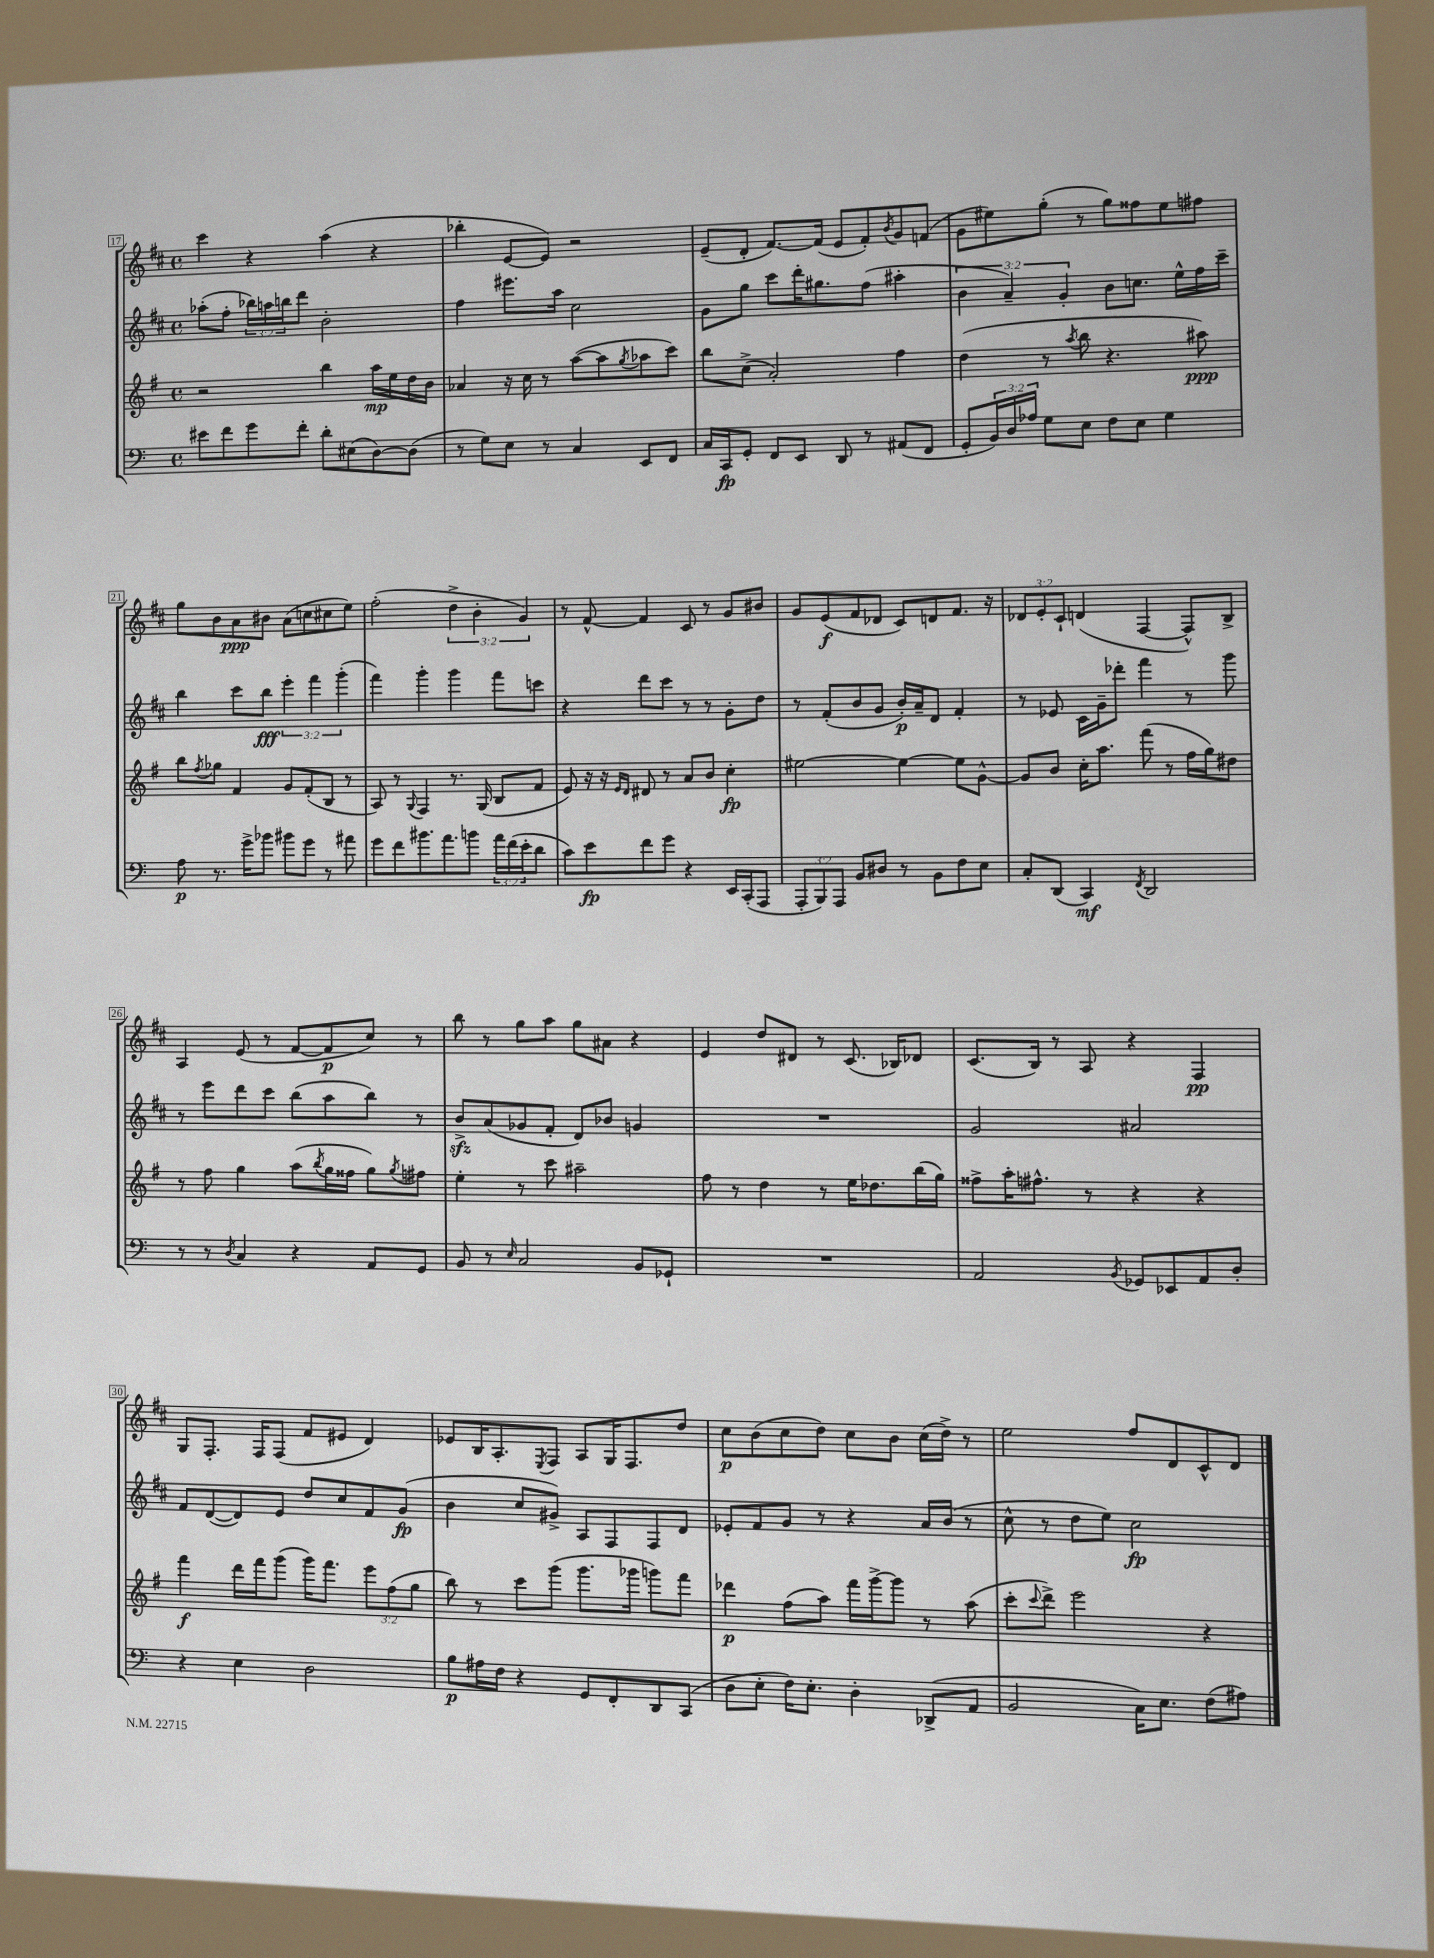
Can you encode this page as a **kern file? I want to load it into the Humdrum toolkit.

**kern	**dynam	**kern	**dynam	**kern	**dynam	**kern	**dynam
*part4	*part4	*part3	*part3	*part2	*part2	*part1	*part1
*staff4	*staff4	*staff3	*staff3	*staff2	*staff2	*staff1	*staff1
*clefF4	*	*clefG2	*	*clefG2	*	*clefG2	*
*k[]	*	*k[f#]	*	*k[f#c#]	*	*k[f#c#]	*
*M4/4	*	*M4/4	*	*M4/4	*	*M4/4	*
*met(c)	*	*met(c)	*	*met(c)	*	*met(c)	*
=17	=17	=17	=17	=17	=17	=17	=17
8e#X\L	.	2r	.	(8aa-X'\L	.	4ccc#\	.
8f\	.	.	.	8ff#'\J	.	.	.
8g\	.	.	.	24bb-X\LL)	.	4r	.
.	.	.	.	24aan\	.	.	.
.	.	.	.	24bbn\J	.	.	.
8f'\J	.	.	.	8ddd\J	.	.	.
8d'\L	.	4bb\	.	2b'\	.	(4aa\	.
(8E#X\	.	.	.	.	.	.	.
[8D\)	.	16aa\LL	mp	.	.	4r	.
.	.	16ee\	.	.	.	.	.
(8D\J]	.	16dd\	.	.	.	.	.
.	.	16b\JJ	.	.	.	.	.
=18	=18	=18	=18	=18	=18	=18	=18
8r	.	4a-X/	.	4ff#\	.	4bb-X'\	.
8G\L)	.	.	.	.	.	.	.
8E\J	.	16r	.	8.eee#X\L	.	[8e/L	.
.	.	16cc\	.	.	.	.	.
8r	.	8r	.	.	.	8e/J])	.
.	.	.	.	16aa\Jk	.	.	.
4C/	.	([8aa\L	.	2cc#\	.	2r	.
.	.	8aa\]	.	.	.	.	.
.	.	8qgg/	.	.	.	.	.
8EE/L	.	8aa-X\	.	.	.	.	.
8FF/J	.	8ccc\J)	.	.	.	.	.
=19	=19	=19	=19	=19	=19	=19	=19
16C/LL	.	8bb\L	.	8g\L	.	(8e~/L	.
16CC/J	fp	.	.	.	.	.	.
8GG'/J	.	(8cc^\J	.	8gg\J	.	8d'/J	.
8FF/L	.	2a'/)	.	8ccc#\L	.	[8.f#/L)	.
8EE/J	.	.	.	16ddd'\K	.	.	.
.	.	.	.	8.gg#X\	.	(16f#/Jk]	.
8DD/	.	.	.	.	.	8e/L	.
8r	.	.	.	(8ff#\J	.	8f#'/)	.
.	.	.	.	.	.	8qb/	.
(8AA#X/L	.	4ff#\	.	4aa#X'\	.	8g/	.
8FF/J	.	.	.	.	.	(8fn/J	.
=20	=20	=20	=20	=20	=20	=20	=20
8GG'/L	.	(4dd\	.	6b\	.	8g\L	.
24BB/L)	.	.	.	.	.	8ee#X\)	.
24D/	.	.	.	6a~/)	.	.	.
24A-X/JJ	.	.	.	.	.	.	.
8G\L	.	8r	.	.	.	(8gg'\J	.
.	.	.	.	6g'/	.	.	.
.	.	8qaa/	.	.	.	.	.
8E\J	.	8bb\	.	.	.	8r	.
8F\L	.	4.r	.	8b\L	.	8gg\L)	.
8E\J	.	.	.	8.ccn\J	.	8ff##X\	.
4G\	.	.	.	.	.	8ee#\	.
.	.	.	.	16ee^^\LL	.	.	.
.	.	8aa#X\)	ppp	16ff#\	.	8ff#X\J	.
.	.	.	.	16ccc#~\JJ	.	.	.
!!LO:LB:g=z
=21	=21	=21	=21	=21	=21	=21	=21
8A\	p	8bb\L	.	4bb\	.	8gg\L	.
.	.	8qff#/	.	.	.	.	.
8.r	.	8gg-X\J	.	.	.	8b\	.
.	.	4f#/	.	8ccc#\L	.	8a\	ppp
16g^\KL	.	.	.	.	.	.	.
8b-X\J	.	.	.	8bb\J	fff	8b#X\J	.
8b#X\L	.	8g/L	.	6eee'\	.	(8a\L	.
8g\J	.	(8f#'/	.	.	.	8ccn\	.
.	.	.	.	6fff#\	.	.	.
8r	.	8B/J	.	.	.	8cc#X\	.
.	.	.	.	(6ggg'\	.	.	.
8a#X\	.	8r	.	.	.	8ee\J)	.
=22	=22	=22	=22	=22	=22	=22	=22
8g\L	.	8A/)	.	4fff#\)	.	(2ff#'\	.
8f\	.	8r	.	.	.	.	.
.	.	8qqG/	.	.	.	.	.
8.b#X\	.	4F#/	.	4ggg'\	.	.	.
8.a\	.	.	.	.	.	.	.
.	.	8.r	.	4ggg\	.	6dd^\	.
8bn\J	.	.	.	.	.	.	.
.	.	.	.	.	.	6b'\	.
.	.	(16G/	.	.	.	.	.
24a\LL	.	8B/L	.	8fff#\L	.	.	.
(24f\	.	.	.	.	.	.	.
24e'\J	.	.	.	.	.	6g/)	.
8d\J	.	8f#/J	.	8cccn\J	.	.	.
=23	=23	=23	=23	=23	=23	=23	=23
8c\L)	.	8e/)	.	4r	.	8r	.
8e\	fp	16r	.	.	.	[8f#^^/	.
.	.	16r	.	.	.	.	.
.	.	16qqe/LL	.	.	.	.	.
.	.	16qqd/JJ	.	.	.	.	.
8f\	.	8d#X/	.	8ddd\L	.	4f#/]	.
8g\J	.	8r	.	8ccc#\J	.	.	.
4r	.	8a/L	.	8r	.	8c#/	.
.	.	8b/J	.	8r	.	8r	.
16EE/LL	.	4cc'\	fp	8g'\L	.	8g/L	.
(16CC'/J	.	.	.	.	.	.	.
8AAA/J	.	.	.	8dd\J	.	8b#X/J	.
=24	=24	=24	=24	=24	=24	=24	=24
12AAA'/L	.	[2ee#X\	.	8r	.	8g/L	.
12BBB/)	.	.	.	.	.	.	.
.	.	.	.	(8f#'/L	.	(8e/	f
12AAA/J	.	.	.	.	.	.	.
8BB/L	.	.	.	8b/	.	8f#/	.
8D#X/J	.	.	.	8g/J	.	8d-X/J	.
8r	.	4ee#\_	.	16b'/LL)	p	8c#/L)	.
.	.	.	.	16a~/J	.	.	.
8BB\L	.	.	.	8d/J	.	8dn/	.
8F\	.	8ee#\L]	.	4f#'/	.	8.f#/J	.
8E\J	.	[8g^^\J	.	.	.	.	.
.	.	.	.	.	.	16r	.
=25	=25	=25	=25	=25	=25	=25	=25
8C'/L	.	8g/L]	.	8r	.	12d-X/L	.
.	.	.	.	.	.	12e'/	.
(8DD/J	.	8b/J	.	8e-X/	.	.	.
.	.	.	.	.	.	12c#`/J	.
4CC/)	mf	16cc'\KL	.	16c#\LL	.	(4dn/	.
.	.	8.aa\J	.	16g~\J	.	.	.
.	.	.	.	8ddd-X'\J	.	.	.
8qFF/	.	.	.	.	.	.	.
2DD/	.	(8fff#\	.	4fff#\	.	[4F#/	.
.	.	8r	.	.	.	.	.
.	.	16ff#\LL	.	8r	.	8F#^^/L])	.
.	.	16gg\J)	.	.	.	.	.
.	.	8dd#X\J	.	8ggg\	.	8B^/J	.
!!LO:LB:g=z
=26	=26	=26	=26	=26	=26	=26	=26
8r	.	8r	.	8r	.	4A/	.
8r	.	8ff#\	.	8eee\L	.	.	.
8qD/	.	.	.	.	.	.	.
4C/	.	4gg\	.	8ddd\	.	(8e/	.
.	.	.	.	8ccc#\J	.	8r	.
4r	.	(8aa\L	.	(8bb\L	.	[8f#/L	.
.	.	8qbb/	.	.	.	.	.
.	.	16gg\L	.	8aa\	.	8f#/]	p
.	.	16ff##X\JJ	.	.	.	.	.
8AA/L	.	8gg\L)	.	8bb\J)	.	8cc#/J)	.
.	.	8qgg/	.	.	.	.	.
8GG/J	.	8ff#X\J	.	8r	.	8r	.
=27	=27	=27	=27	=27	=27	=27	=27
8BB/	.	4ee'\	.	8bzz^/L	.	8bb\	.
8r	.	.	.	(8a/	.	8r	.
16qqE/	.	.	.	.	.	.	.
2C/	.	8r	.	8g-X/	.	8gg\L	.
.	.	8ccc\	.	8f#'/J	.	8aa\J	.
.	.	2aa#X~\	.	8d/L)	.	8gg\L	.
.	.	.	.	8b-X/J	.	8a#X\J	.
8BB/L	.	.	.	4gn/	.	4r	.
8GG-X`/J	.	.	.	.	.	.	.
=28	=28	=28	=28	=28	=28	=28	=28
1r	.	8ff#\	.	1r	.	4e/	.
.	.	8r	.	.	.	.	.
.	.	4dd\	.	.	.	8dd/L	.
.	.	.	.	.	.	8d#X/J	.
.	.	8r	.	.	.	8r	.
.	.	16ee\KL	.	.	.	(8.c#/	.
.	.	8.dd-X\	.	.	.	.	.
.	.	.	.	.	.	16B-X/KL)	.
.	.	(16bb\L	.	.	.	8d-X/J	.
.	.	16gg\JJ)	.	.	.	.	.
=29	=29	=29	=29	=29	=29	=29	=29
2AA/	.	8ff##X^\L	.	2g/	.	(8.c#/L	.
.	.	16aa'\K	.	.	.	.	.
.	.	8.ff#X^^\J	.	.	.	16B/Jk)	.
.	.	.	.	.	.	8r	.
.	.	8r	.	.	.	8A/	.
8qBB/	.	.	.	.	.	.	.
8GG-X/L	.	4r	.	2a#X/	.	4r	.
8EE-X/	.	.	.	.	.	.	.
8AA/	.	4r	.	.	.	4F#/	pp
8D'/J	.	.	.	.	.	.	.
!!LO:LB:g=z
=30	=30	=30	=30	=30	=30	=30	=30
4r	.	4fff#\	f	8f#/L	.	8G/L	.
.	.	.	.	([8d/	.	8.F#'/J	.
4E\	.	16ddd\LL	.	8d/])	.	.	.
.	.	16fff#\J	.	.	.	16F#/KL	.
.	.	(8ggg\J	.	8e/J	.	(8F#/J	.
2D\	.	16ggg\KL)	.	8dd/L	.	8f#/L	.
.	.	8.fff#\J	.	.	.	.	.
.	.	.	.	8cc#/	.	8e#X/J	.
.	.	12eee\L	.	8f#/	.	4d/)	.
.	.	(12ff#\	.	.	.	.	.
.	.	.	.	(8g/J	fp	.	.
.	.	12gg\J	.	.	.	.	.
=31	=31	=31	=31	=31	=31	=31	=31
8B\L	p	8bb\)	.	4b\	.	8e-X/L	.
16A#X\L	.	8r	.	.	.	16B/K	.
16F\JJ	.	.	.	.	.	8.A'/	.
4r	.	8ccc\L	.	8cc#/L	.	.	.
.	.	.	.	.	.	8qE/	.
.	.	(8ggg\J	.	8g#X^/J)	.	8F#/J	.
8GG/L	.	8.ggg\L	.	8A/L	.	8A/L	.
8FF'/	.	.	.	8F#/	.	16G/K	.
.	.	16ggg-X\Jk	.	.	.	8.F#/	.
8DD/	.	8gggn\L)	.	8F#/	.	.	.
(8CC/J	.	8fff#\J	.	8d/J	.	8dd/J	.
=32	=32	=32	=32	=32	=32	=32	=32
8D\L	.	4ddd-X\	p	8e-X'/L	.	8cc#\L	p
8E'\J	.	.	.	8f#/	.	(8b\	.
16F\KL)	.	(8ff#\L	.	8g/J	.	8cc#\	.
8.E'\J	.	.	.	.	.	.	.
.	.	8aa\J)	.	8r	.	8dd\J)	.
4D'\	.	16fff#\LL	.	4r	.	8cc#\L	.
.	.	[16ggg^\J	.	.	.	.	.
.	.	8ggg\J]	.	.	.	8b\J	.
(8DD-X^/L	.	8r	.	16a/LL	.	(16cc#\LL	.
.	.	.	.	(16b/JJ	.	16dd^\JJ)	.
8AA/J	.	(8aa\	.	8r	.	8r	.
=33	=33	=33	=33	=33	=33	=33	=33
2BB/	.	8ccc'\L	.	8cc#^^\	.	2ee\	.
.	.	8qqccc/	.	.	.	.	.
.	.	8ddd^\J)	.	8r	.	.	.
.	.	2eee\	.	8dd\L	.	.	.
.	.	.	.	8ee\J)	.	.	.
16C\KL)	.	.	.	2cc#\	fp	8ff#/L	.
8.E\J	.	.	.	.	.	.	.
.	.	.	.	.	.	8d/	.
(8F\L	.	4r	.	.	.	8c#^^/	.
8A#X\J)	.	.	.	.	.	8d/J	.
==	==	==	==	==	==	==	==
*-	*-	*-	*-	*-	*-	*-	*-
